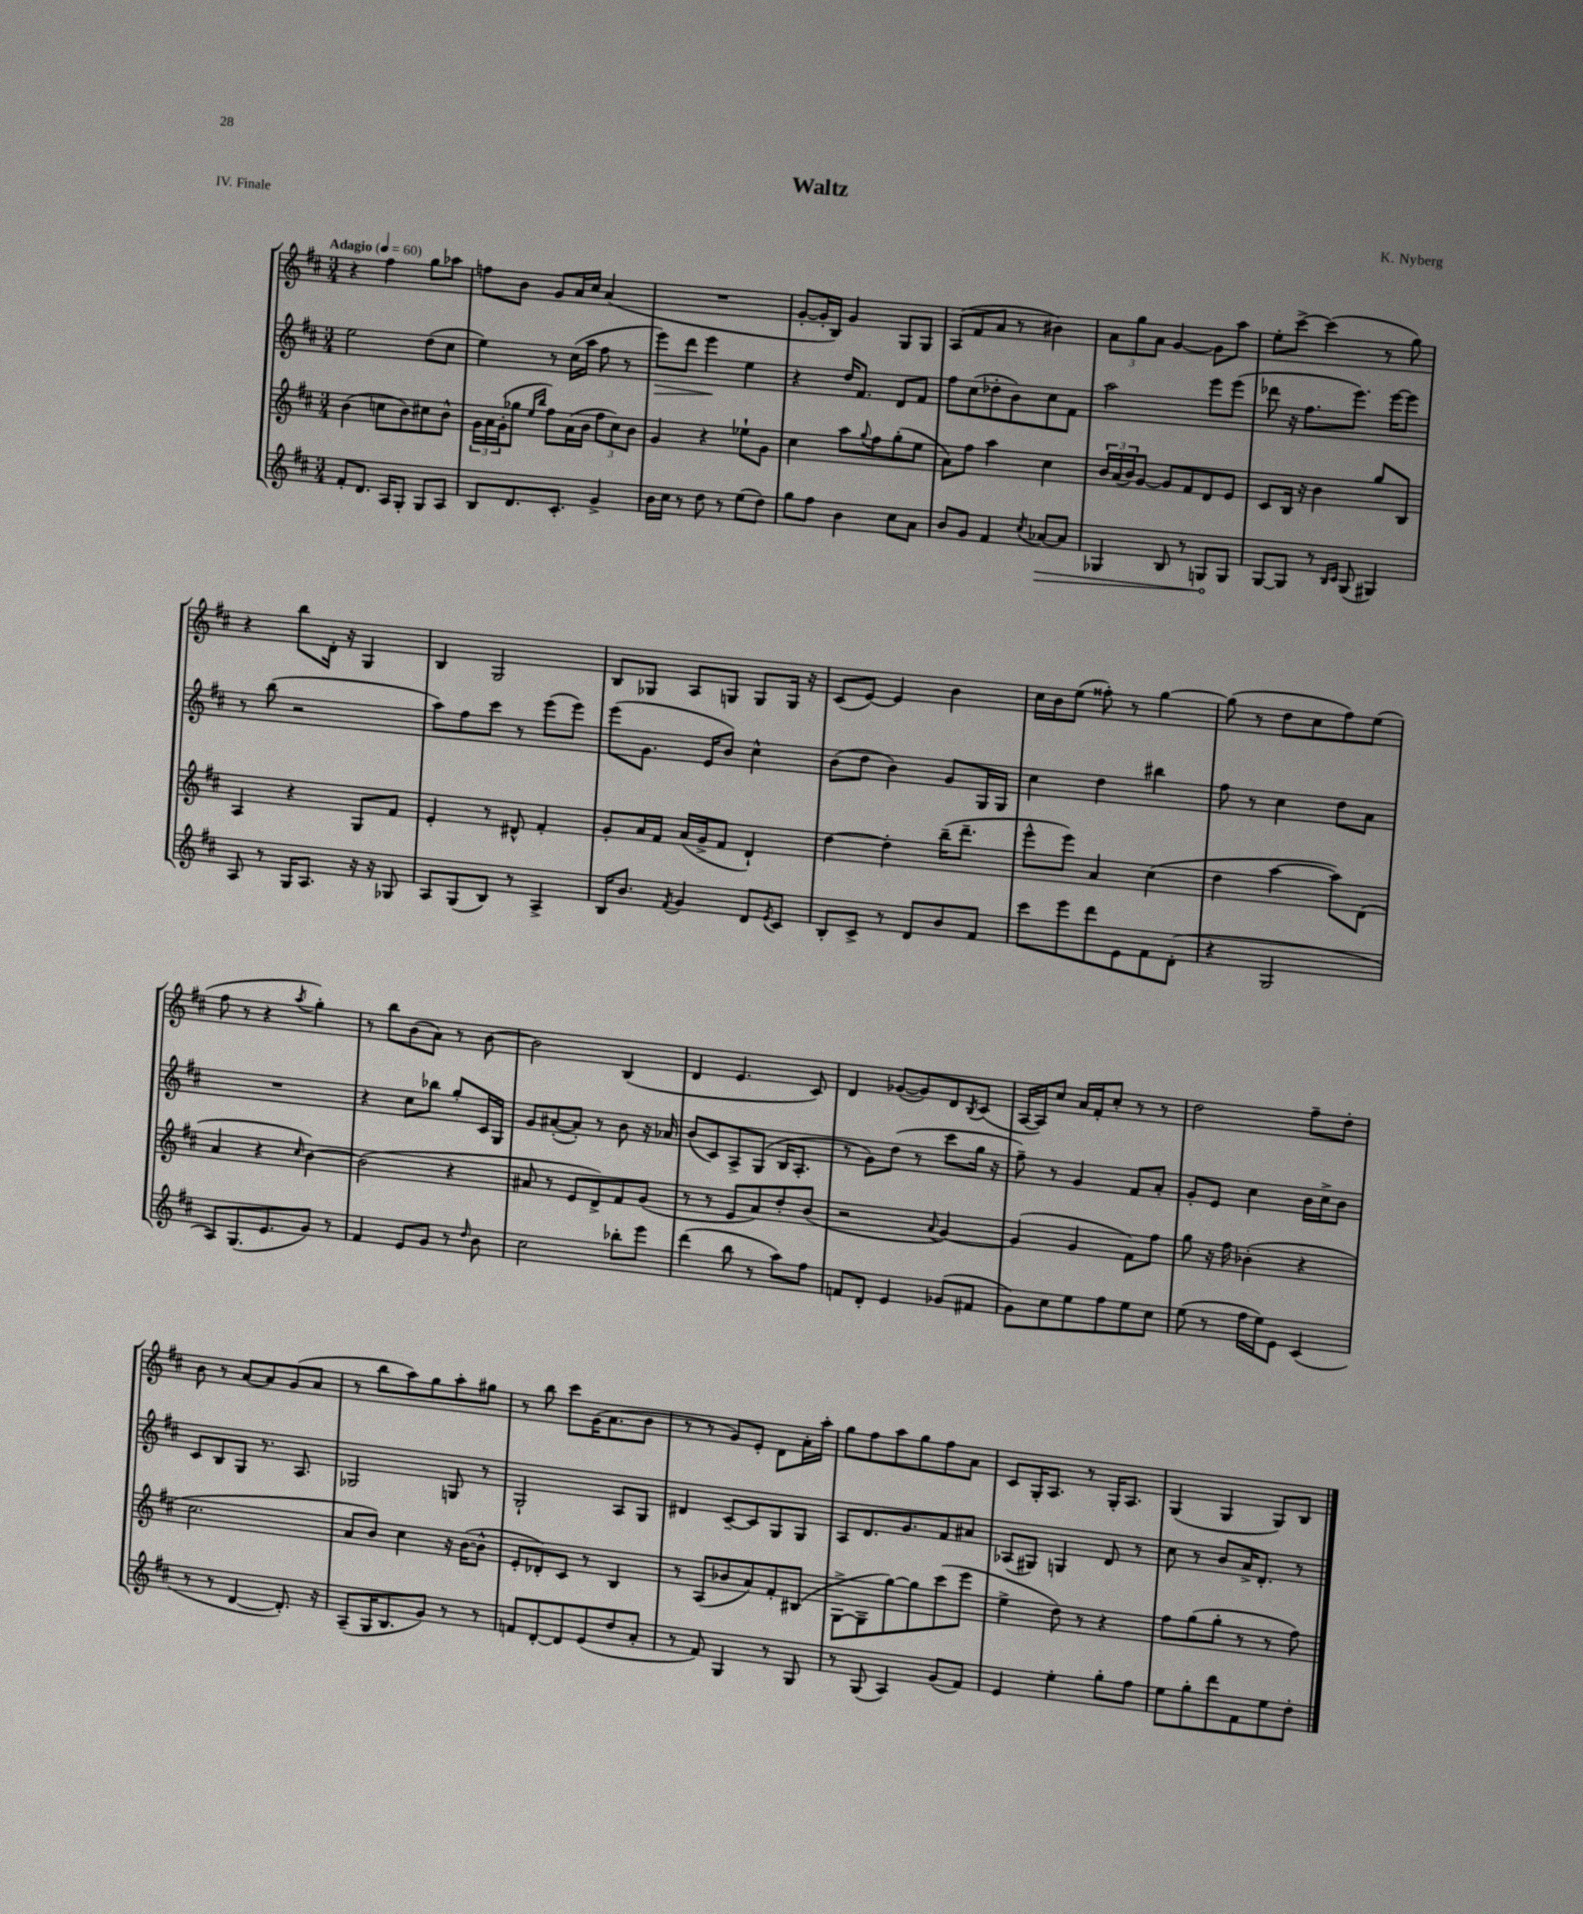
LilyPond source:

\header { title = "Waltz" composer = "K. Nyberg" piece = "IV. Finale" }
<<
\new StaffGroup <<
\new Staff = "s0" {
    \clef treble \key d \major \numericTimeSignature \time 3/4 \tempo "Adagio" 4 = 60
    r4 fis''4 g''8 aes''8 |
    f''8 b'8 g'8 a'16 cis''16 a'4( |
    R2. |
    g'8~-. g'16-. b16) g'4 g8 g8 |
    a8( fis'8 a'8 r8 bis'4) |
    \tuplet 3/2 { a'8 g''8 a'8 } g'4~ g'8 a''8 |
    e''8-. cis'''8~-> cis'''4( r8 g''8) |
    r4 b''8 d'16-. r16 g4 |
    b4 g2 |
    b8 ges8 a8 g8 g8 g16 r16 |
    cis'8( e'8~) e'4 b'4 |
    cis''16 b'16 e''8( fisis''8-.) r8 g''4~ |
    g''8( r8 d''8 cis''8 fis''8) e''8( |
    fis''8 r8 r4 \acciaccatura { a''8 } g''4-.) |
    r8 b''8 b'8( a'8) r8 b'8~ |
    b'2 b4( |
    d'4 e'4. cis'8) |
    d'4 ges'8~( ges'8) d'8 \acciaccatura { b8 } cis'8( |
    a16~ a16) cis''8 a'16 fis'16-. cis''8-. r8 r8 |
    d''2 fis''8-- d''8-. |
    b'8 r8 a'8~ a'8 g'8( a'8 |
    r8 b''8 a''8) g''8 a''8-. gis''8 |
    r8 b''8 cis'''8 g'16( a'8. b'8 |
    r8 r8 g'8) e'8-. d'8 a'16-. a''16-. |
    g''8 fis''8 a''8 g''8 fis''8 a'8 |
    cis'8 g16-. a8. r8 g16-. a8. |
    g4( g4 g8) b8 \bar "|." |
}
\new Staff = "s1" {
    \clef treble \key d \major \numericTimeSignature \time 3/4
    e''2 d''8( cis''8 |
    e''4) r8 cis''16( a''16 fis''8 r8 |
    e'''8\>) d'''8 e'''4\! e''4 |
    r4 d''16 fis'8. d'8 fis'8 |
    fis''8 cis''8( des''8-. b'8) cis''8 fis'8 |
    a''2 e'''8 e'''8( |
    des'''8 r16 fis''8. e'''8.) e'''16~ e'''8 |
    r8 b''8( r2 |
    a''8) fis''8 cis'''8 r8 e'''8( e'''8) |
    e'''8( g'8. e'16 b'8) cis''4-^ |
    b'8( d''8 b'4) g'8 g16 g16 |
    cis''4 d''4 bis''4 |
    fis''8 r8 cis''4 d''8 a'8 |
    R2. |
    r4 cis''8 bes''8 g''8-. cis'16 g16 |
    g'8 ais'8~-.( ais'8-.) r8 b'8 r16 aes'16 |
    b'8( cis'8) a8-> g8( b16 a8.-. |
    r8 g'8) d''8( r8 cis'''8 g''16 r16 |
    fis''8--) r8 g'4 fis'8 a'8-. |
    g'8-. e'8 cis''4 b'16 cis''16-> b'8 |
    cis'8 b8 g8 r8. a8. |
    ges2 g8 r8 |
    g2-! a8 g8 |
    dis'4 cis'8~-- cis'8 g8 g8 |
    a8 d'8. g'8. fis'8 ais'8 |
    aes8( gis8) g4 d'8 r8 |
    cis''8 r8 b'8 a'16-> d'8.-. r8 \bar "|." |
}
\new Staff = "s2" {
    \clef treble \key d \major \numericTimeSignature \time 3/4
    b'4( c''8 b'8) cis''8 b'8-^ |
    \tuplet 3/2 { g'16 a'16 g'16-.( } ges''8 \grace { e''16 b''16 } fis''8) a'16( b'16 \tuplet 3/2 { fis''8 cis''8) b'8 } |
    g'4 r4 ees''8-! g'8 |
    cis''4 a''8 \appoggiatura { g''8 } fis''8 g''8-.( e''8 |
    a'8) fis''8 a''4 cis''4 |
    \tuplet 3/2 { b'16 a'16( b'16) } g'8~ g'8 fis'8 d'8 e'8 |
    cis'8 b16 r16 b'4 g''8 b8 |
    a4 r4 g8 fis'8 |
    e'4-. r8 dis'8-^ fis'4-. |
    g'8-. a'16 fis'16 a'16( g'16-> fis'8 d'4-!) |
    d''4~ d''4-. b''16--( d'''8.-- |
    e'''8-^ e'''8) a'4 cis''4( |
    d''4 a''4~ a''8) d'8( |
    a'4 r4 \grace { cis''16 } b'4~) |
    b'2( r4 |
    ais'8 r8 e'8 d'8->) fis'8 g'8( |
    r8 r8 e'8 a'8) d''8-. b'8( |
    r2 \appoggiatura { a'8 } g'4~) |
    g'4( g'4 fis'8) fis''8 |
    g''8 r16 fis''16 bes'4-.( r4 |
    cis''2. |
    a'8 b'8) cis''4 r16 b'16~( b'8-^ |
    e'8-. des'8-.) cis'8 r8 b4 |
    r8 a8( bes'8 a'8) fis'8-. bis8( |
    g8~-> g8-- g''8~) g''8 cis'''8( e'''8 |
    e''4-> d''8) r8 r4 |
    fis''8 g''8( g''8-. r8 r8 fis''8) \bar "|." |
}
\new Staff = "s3" {
    \clef treble \key d \major \numericTimeSignature \time 3/4
    fis'8-. d'8. a16 g8-. g8 a8 |
    b8 d'8. cis'8.-. g'4-> |
    b'16 cis''16 r8 d''8 r8 e''8( d''8) |
    g''8 fis''8 b'4 cis''8 a'8 |
    b'8 g'8 fis'4 \acciaccatura { cis''8 } \once \override Hairpin.circled-tip = ##t aes'8~\> aes'8 |
    ges4 b8 r8 g8\! g8 |
    g8~ g8 r8 \grace { b16 cis'16 } g8( gis4) |
    a8 r8 g16 a8. r16 r16 ges8 |
    a8 g8( b8) r8 a4-> |
    b16 b'8. \acciaccatura { fis'8 } g'4 d'8 \acciaccatura { e'8 } cis'8 |
    b8-. cis'8-> r8 d'8 b'8 fis'8 |
    cis'''8 e'''8 d'''8 e'8 fis'8 d'8-.( |
    r4 g2 |
    a8) g8.( e'8. g'8) r8 |
    fis'4 e'8 g'8 r8 \grace { d''16 } b'8 |
    cis''2 bes''8-. e'''8 |
    d'''4( b''8 r8 a''8) fis''8 |
    f'8 d'8-. e'4 ges'8( fis'8 |
    g'8) cis''8 e''8 fis''8 e''8 cis''8 |
    e''8( r8 fis''16 e''16) e'8 cis'4( |
    r8 r8 d'4~ d'8.-.) r16 |
    a8--( g16 b8. g'8) r8 r8 |
    f'8 d'8~-. d'8 e'8( d''8 a'8-. |
    r8 fis'8) g4 r8 g8 |
    r8 g8( a4) g'8( fis'8) |
    e'4 e''4-. g''8-. fis''8 |
    e''8 g''8-. d'''8 fis'8 e''8 d''8-. \bar "|." |
}
>>
>>
\layout { \context { \Score \remove "Bar_number_engraver" } }
